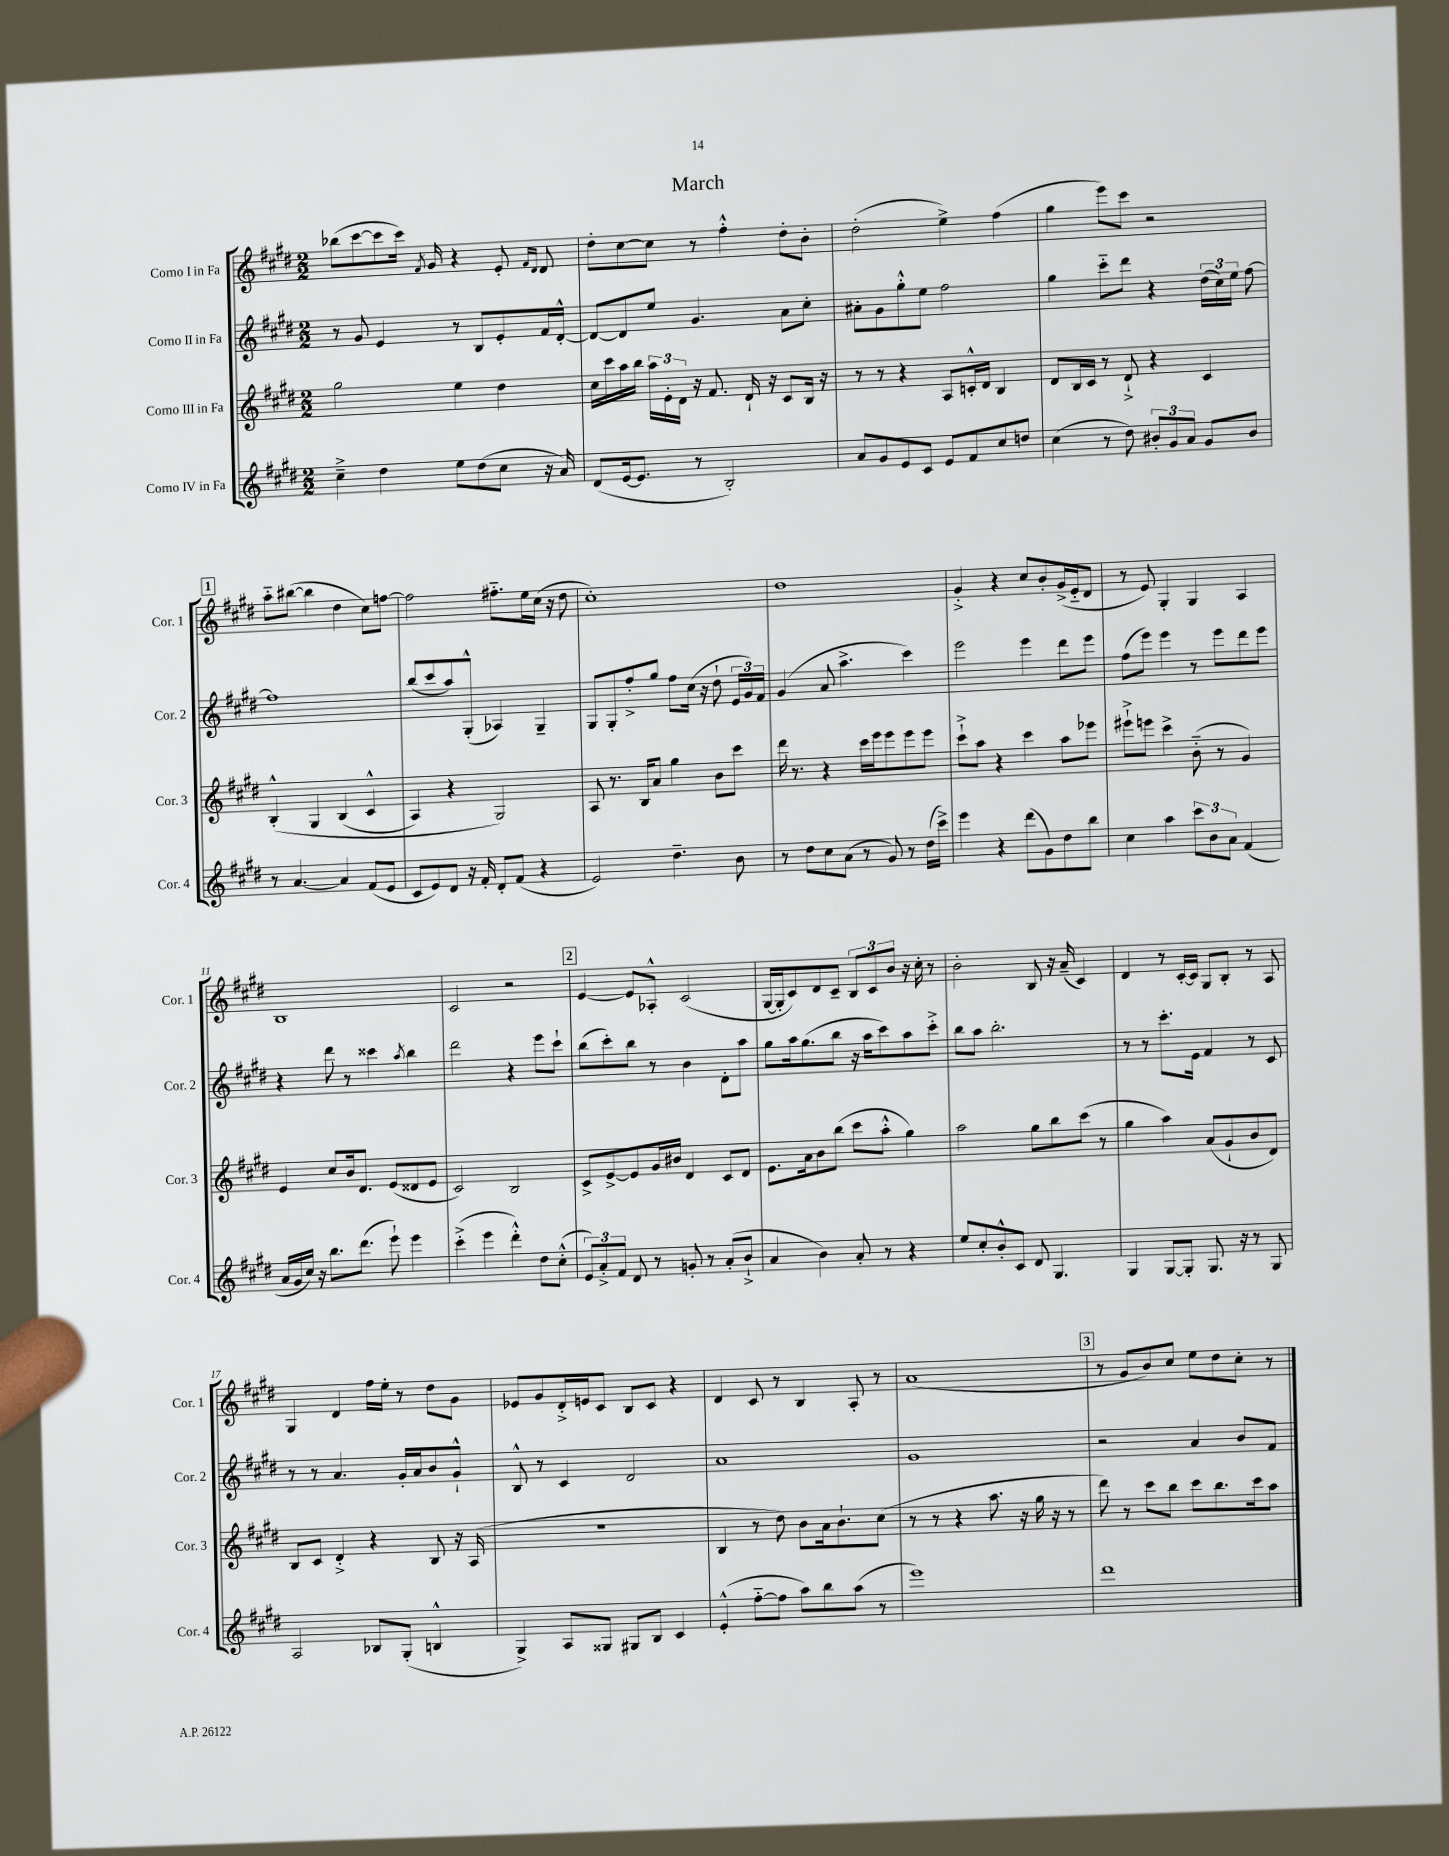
\header { title = "March" }
<<
\new StaffGroup <<
\new Staff = "s0" \with { instrumentName = "Corno I in Fa" shortInstrumentName = "Cor. 1" } {
    \clef treble \key e \major \numericTimeSignature \time 2/2
    \autoBeamOff bes''8[( cis'''8~ cis'''8 cis'''16]) \acciaccatura { fis'8 } gis'16 r4 e'8-. \grace { fis'16[ dis'16] } dis'8 |
    dis''8[-. cis''8~ cis''8] r8 fis''4-.-^ dis''8[-. b'8]-. |
    dis''2-.( e''4->) fis''4( |
    gis''4 e'''8[) cis'''8] r2 |
    \mark \markup { \box "1" } a''8[-_ bis''8]~( bis''4 dis''4 cis''8[) f''8]~ |
    f''2 fis''8.[-_ e''16 cis''16]( r16 dis''8 |
    cis''1-.) |
    dis''1 |
    gis'4-.-> r4 cis''8[ b'8-. gis'16->( e'16-_ dis'8] |
    r8 e'8) gis4-. gis4 a4 |
    b1 |
    cis'2 r2 |
    \mark \markup { \box "2" } e'4~ e'8[ aes8]-.-^ cis'2( |
    gis16[~ gis16-. cis'8) dis'8 cis'8]-- \tuplet 3/2 { b8[ cis'8 b'8] } r16 cis''16-. r8 |
    b'2-. b8 r16 a'16--( cis'4) |
    dis'4 r8 cis'16[~-. cis'16] gis8[ b8]-. r8 a8 |
    gis4 dis'4 fis''16[ e''16]-. r8 dis''8[ gis'8] |
    ees'8[ gis'8 dis'16-.-> e'16 cis'8] b8[ cis'8] r4 |
    dis'4 cis'8 r8 b4 a8-. r8 |
    a'1( |
    \mark \markup { \box "3" } r8 gis'8[ b'8) cis''8] e''8[ dis''8 cis''8]-. r8 \bar "|." |
}
\new Staff = "s1" \with { instrumentName = "Corno II in Fa" shortInstrumentName = "Cor. 2" } {
    \clef treble \key e \major \numericTimeSignature \time 2/2
    \autoBeamOff r8 gis'8 e'4 r8 b8[ e'8-. fis'16 dis'16]~-.-^ |
    dis'8[~ dis'8 e''8] gis'4. a'8[ cis''8]-. |
    ais'8[-. gis'8 gis''8-.-^ e''8] fis''2 |
    gis''4 cis'''8[-_ dis'''8] r4 \tuplet 3/2 { dis''16[( cis''16) e''16] } fis''8~ |
    \mark \markup { \box "1" } fis''1 |
    b''8[( cis'''8 a''8) gis8]-.-^( aes4) gis4-- |
    gis8[ gis8-. fis''8-.-> gis''8] fis''8[ cis''16]( r16 dis''8-! \tuplet 3/2 { e'16[ gis'16) fis'16] } |
    gis'4( a'8 a''4.-> cis'''4) |
    e'''2 e'''4 dis'''8[ e'''8] |
    fis''8[( e'''8]) e'''4 r8 e'''8[ dis'''8 e'''8] |
    r4 dis'''8 r8 cisis'''4 \acciaccatura { a''8 } b''4 |
    dis'''2 r4 e'''8[ cis'''8]-! |
    \mark \markup { \box "2" } b''8[( cis'''8-.) b''8] r8 b'4 dis'8[-. a''8] |
    gis''8[ a''16 gis''8.( b''8] r16 a''16[ cis'''8) a''8 cis'''8]-.-> |
    b''8[ a''8] b''2.-. |
    r8 r8 cis'''8.[-. e'16] fis'4 r8 cis'8 |
    r8 r8 a'4. gis'16[-. a'16 b'8 gis'8]-!-^ |
    b8-^ r8 cis'4 dis'2 |
    a'1 |
    gis'1 |
    \mark \markup { \box "3" } r2 a'4 b'8[ fis'8] \bar "|." |
}
\new Staff = "s2" \with { instrumentName = "Corno III in Fa" shortInstrumentName = "Cor. 3" } {
    \clef treble \key e \major \numericTimeSignature \time 2/2
    \autoBeamOff gis''2 e''4 dis''4 |
    cis''16[ cis'''16 a''16 b''16] \tuplet 3/2 { a''16[ e'16-. dis'16] } r16 fis'8. dis'16-! r16 cis'8[ b16] r16 |
    r8 r8 r4 a8[ c'16-.-^ dis'16] b4 |
    dis'8[ b16 cis'16] r8 dis'8-!-> r4 cis'4 |
    \mark \markup { \box "1" } b4-.-^\( gis4 b4( cis'4-^ |
    a4) r4 gis2\) |
    a8 r8. b16[ a'8] gis''4 b'8[ cis'''8] |
    dis'''16 r8. r4 cis'''16[ e'''16 e'''8 e'''8 e'''8] |
    cis'''8[-!-> a''8] r4 cis'''4 a''8[ ees'''8] |
    eis'''8[-!-> e'''8] cis'''4-> b'8-_( r8 gis'4) |
    e'4 cis''8[ b'16 dis'8.] e'8[( disis'8 e'8] |
    cis'2) b2 |
    \mark \markup { \box "2" } cis'8[-> e'8~-> e'8 gis'16 bis'16] dis'4 cis'8[ dis'8] |
    e'8.[ a'16 b'8 b''8]( cis'''8[ a''8]-.-^ gis''4) |
    a''2 gis''8[ b''8 cis'''8]( r8 |
    gis''4 a''4) a'8[( gis'8-! b'8 dis'8]) |
    b8[ cis'8] dis'4-.-> r4 b8 r16 a16( |
    R1 |
    b4 r8 dis''8) b'8[ a'16 b'8.-! cis''8]( |
    r8 r8 r4 a''8. r16 gis''16 r16 r8 |
    \mark \markup { \box "3" } dis'''8) r8 cis'''8[ b''8] cis'''8[ b''8. cis'''16 a''8] \bar "|." |
}
\new Staff = "s3" \with { instrumentName = "Corno IV in Fa" shortInstrumentName = "Cor. 4" } {
    \clef treble \key e \major \numericTimeSignature \time 2/2
    \autoBeamOff cis''4---> dis''4 e''8[ dis''8( cis''8] r16 a'16) |
    dis'8[( e'16~ e'8.] r8 b2-.) |
    a'8[ gis'8 e'8 cis'8] e'8[ fis'8 cis''8 d''8] |
    cis''4( r8 dis''8) \tuplet 3/2 { bis'8[-. gis'8 a'8] } gis'8[ bis'8] |
    \mark \markup { \box "1" } r8 a'4.~ a'4 fis'8[( e'8] |
    cis'8[ e'8) dis'8] r16 fis'16-. dis'8[-. fis'8]( r4 |
    e'2) dis''4.-- b'8 |
    r8 dis''8[ cis''8 a'8]( r8 gis'8) r8 dis''16[( cis'''16]->) |
    e'''4 r4 dis'''8[( gis'8) dis''8 b''8] |
    cis''4 a''4 \tuplet 3/2 { cis'''8[ b'8 a'8] } fis'4( |
    a'16[ gis'16 cis''16]) r16 b''8.[ dis'''8.]( e'''8-!) e'''4 |
    cis'''4-.->( e'''4 dis'''4-.-^) dis''8[ cis''8]-.-^( |
    \mark \markup { \box "2" } \tuplet 3/2 { e'8[) a'8-.-> fis'8] } dis'8 r8 g'8-. r8 a'8[-.( b'8]-!-> |
    a'4 b'4) a'8-. r8 r4 |
    e''8[ cis''8-. b'8-.-^ cis'8] dis'8 gis4. |
    gis4 gis8[~ gis8]-. gis8. r16 r8 gis8 |
    a2 bes8[ gis8]-.( b4-^ |
    gis4->) a8[ gisis8] gis8[ b8] cis'4 |
    e'4-.-^( fis''8[~-_ fis''8] a''8[) b''8 a''8]( r8 |
    e'''1) |
    \mark \markup { \box "3" } dis'''1 \bar "|." |
}
>>
>>
